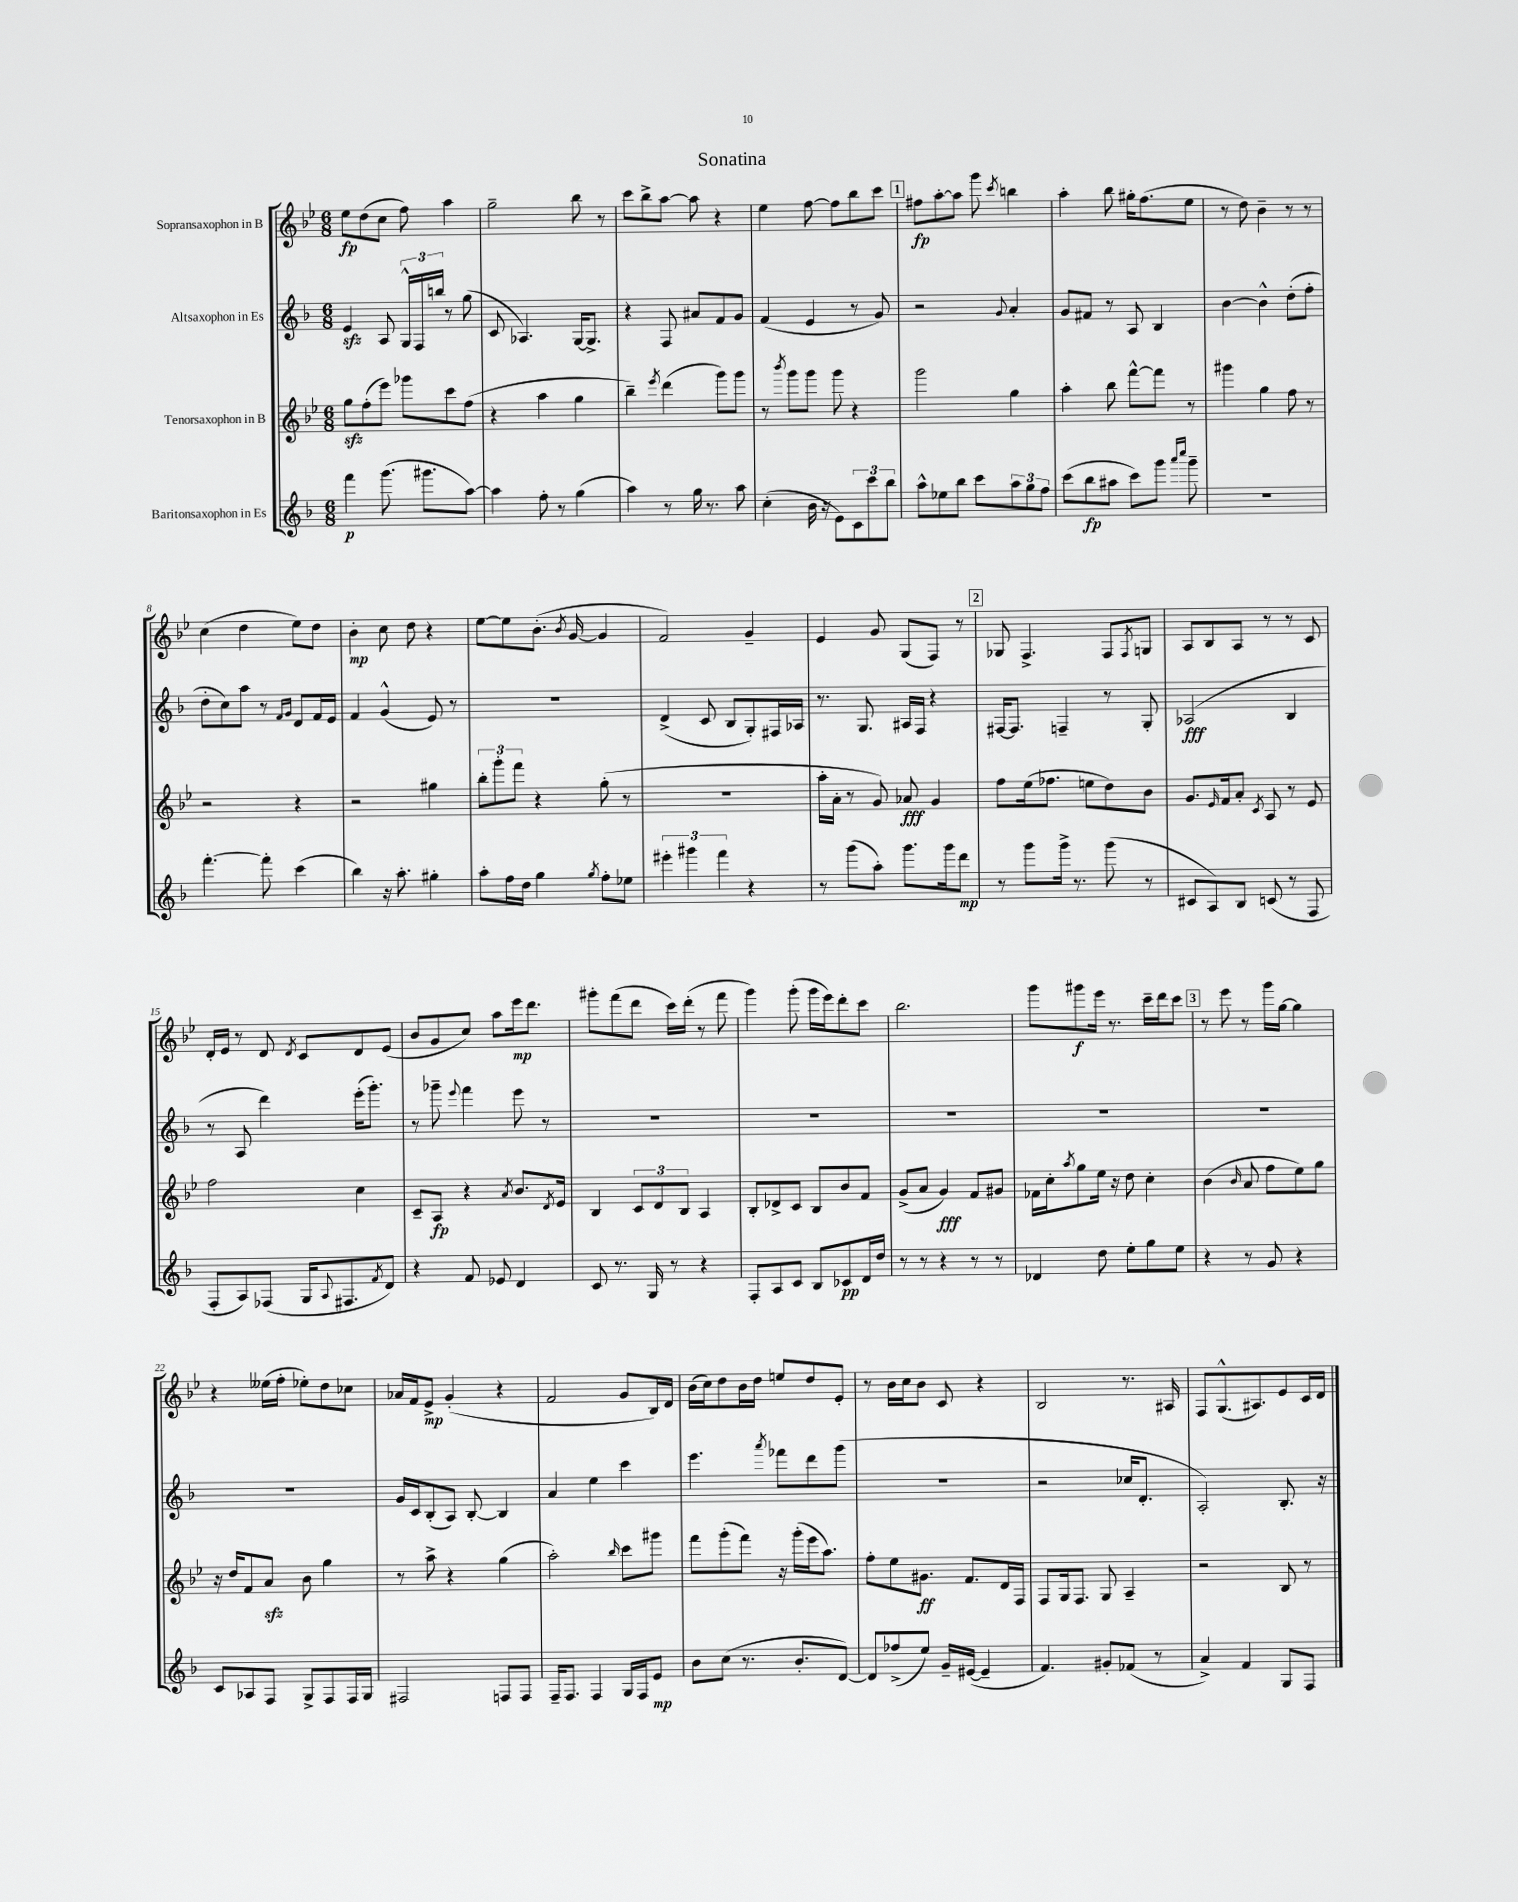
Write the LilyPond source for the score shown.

\header { title = "Sonatina" }
<<
\new StaffGroup <<
\new Staff = "s0" \with { instrumentName = "Sopransaxophon in B" } {
    \clef treble \key bes \major \numericTimeSignature \time 6/8
    ees''8\fp d''8( c''8 f''8) a''4 |
    g''2-- bes''8 r8 |
    c'''8 bes''8-> a''8~ a''8 r4 |
    ees''4 f''8~ f''8 bes''8 c'''8 |
    \mark \markup { \box "1" } fis''8\fp a''8~-. a''8 g'''8 \acciaccatura { c'''8 } b''4 |
    a''4-. bes''8 gis''16-. f''8.( ees''8 |
    r8 d''8) bes'4-- r8 r8 |
    c''4( d''4 ees''8) d''8 |
    bes'4-.\mp c''8 d''8 r4 |
    ees''8~ ees''8 bes'8.-.( \acciaccatura { bes'8 } g'16~ g'4 |
    f'2) g'4-- |
    ees'4 g'8 g8( f8) r8 |
    \mark \markup { \box "2" } ges8 f4.-> f8 \acciaccatura { f8 } g8 |
    a8 bes8 a8 r8 r8 c'8 |
    d'16-. ees'16 r8 d'8 \acciaccatura { d'8 } c'8 d'8 ees'8( |
    bes'8 g'8 c''8) a''8 ees'''16\mp d'''8. |
    gis'''8-. f'''8( d'''8 c'''16) d'''16-.( r8 f'''8 |
    g'''4) g'''8-.( g'''16 ees'''16) d'''8-. c'''8 |
    bes''2. |
    g'''8 gis'''8\f ees'''16 r8. c'''16-- d'''16 c'''8 |
    \mark \markup { \box "3" } r8 ees'''8 r8 g'''16 g''16~ g''4 |
    r4 eeses''16( f''16-. ees''8-.) d''8 ces''8 |
    aes'16 f'16 ees'8->\mp g'4-.( r4 |
    f'2 g'8 bes16) d'16 |
    bes'16( c''16) d''8 bes'16 d''16 e''8 d''8 ees'8-. |
    r8 bes'16 c''16 bes'8 c'8 r4 |
    bes2 r8. ais16 |
    f8 g8.-^( ais8.) ees'8 c'16 d'16 \bar "|." |
}
\new Staff = "s1" \with { instrumentName = "Altsaxophon in Es" } {
    \clef treble \key f \major \numericTimeSignature \time 6/8
    e'4\sfz a8 \tuplet 3/2 { g16-^ f16 b''16 } r8 g''8( |
    c'8 aes4.) g16~ g8.-> |
    r4 f8 ais'8 f'8 g'8 |
    f'4( e'4 r8 g'8) |
    \mark \markup { \box "1" } r2 \appoggiatura { g'8 } a'4-. |
    g'8 fis'8 r8 a8 bes4 |
    bes'4~ bes'4-^ d''8-.( f''8-. |
    d''8-. c''8) a''8 r8 \grace { f'16 g'16 } d'8 f'16 e'16 |
    f'4 g'4-^( e'8) r8 |
    R2. |
    d'4->( c'8 bes8 g8-.) fis16 aes16 |
    r8. g8. ais16 f16 r4 |
    \mark \markup { \box "2" } fis16~ fis8. f4-- r8 g8-. |
    aes2\fff( bes4 |
    r8 a8 d'''4) e'''16-.( g'''8.-.) |
    r8 ges'''8-- \appoggiatura { e'''8 } f'''4 e'''8 r8 |
    R2. |
    R2. |
    R2. |
    R2. |
    \mark \markup { \box "3" } R2. |
    R2. |
    g'16 c'16 bes8-.( a8) bes8~-. bes4 |
    a'4 e''4 c'''4 |
    e'''4. \acciaccatura { a'''8 } fes'''8 d'''8 g'''8( |
    R2. |
    r2 ces''16 d'8.-. |
    a2-.) bes8.-. r16 \bar "|." |
}
\new Staff = "s2" \with { instrumentName = "Tenorsaxophon in B" } {
    \clef treble \key bes \major \numericTimeSignature \time 6/8
    g''8\sfz f''8-.( ees'''8) ges'''8 c'''8 f''8( |
    r4 a''4 g''4 |
    bes''4--) \acciaccatura { ees'''8 } d'''4( g'''8) g'''8 |
    r8 \acciaccatura { bes'''8 } g'''8 g'''8 g'''8 r4 |
    \mark \markup { \box "1" } g'''2 g''4 |
    a''4-. bes''8 f'''8~-^ f'''8 r8 |
    gis'''4 g''4 f''8 r8 |
    r2 r4 |
    r2 gis''4 |
    \tuplet 3/2 { bes''8-. g'''8-. f'''8 } r4 g''8-.( r8 |
    R2. |
    a''16-. a'16-. r8 g'8) aes'8\fff g'4 |
    \mark \markup { \box "2" } f''8 ees''16( fes''8. e''8 d''8) bes'8 |
    g'8. \grace { ees'16 } f'16 a'8-. \acciaccatura { c'8 } a8 r8 ees'8 |
    f''2 c''4 |
    c'8-- a8\fp r4 \acciaccatura { a'8 } bes'8. \acciaccatura { d'8 } ees'16 |
    bes4 \tuplet 3/2 { c'8 d'8 bes8 } a4 |
    bes8-. des'8-> c'8 bes8 bes'8 f'8 |
    g'8->( a'8 g'4\fff) f'8 gis'8 |
    fes'16 c''16-. \acciaccatura { a''8 } g''8 ees''16 r16 d''8 c''4-. |
    \mark \markup { \box "3" } bes'4( \grace { bes'16 } a'8 f''8 ees''8) g''8 |
    r16 d''16 f'8 a'8\sfz bes'8 g''4 |
    r8 a''8-> r4 g''4( |
    a''2-.) \grace { bes''16 } c'''8 gis'''8 |
    f'''8 g'''8-.( f'''8) r16 g'''16-.( ees'''16 a''8.) |
    f''8-. ees''8 gis'8.\ff f'8. d'16 f16 |
    f8 g16 f8. g8 a4-- |
    r2 bes8 r8 \bar "|." |
}
\new Staff = "s3" \with { instrumentName = "Baritonsaxophon in Es" } {
    \clef treble \key f \major \numericTimeSignature \time 6/8
    f'''4\p g'''8.( gis'''8. a''8~) |
    a''4 f''8-. r8 g''4( |
    a''4) r8 g''16 r8. a''8 |
    c''4-.( bes'16 r16 e'8) \tuplet 3/2 { c'8 c'''8 bes''8 } |
    \mark \markup { \box "1" } a''8-^ ees''8 bes''8 c'''8 \tuplet 3/2 { a''8 g''8 f''8 } |
    c'''8( bes''8\fp ais''8 c'''8) g'''8 \grace { a'''16 c''''16 } g'''8-- |
    R2. |
    f'''4.~-. f'''8-. c'''4( |
    bes''4) r16 a''8.-. gis''4-. |
    a''8-. f''16 d''16 g''4 \acciaccatura { g''8 } f''8-. ees''8 |
    \tuplet 3/2 { eis'''4-. gis'''4 f'''4 } r4 |
    r8 g'''8( a''8-.) g'''8. g'''16 d'''8\mp |
    \mark \markup { \box "2" } r8 g'''8 g'''16-> r8. g'''8( r8 |
    cis'8 a8) bes8 c'8( r8 f8 |
    f8-. a8) fes8( g16 \appoggiatura { a8 } fis8. \acciaccatura { f'8 } d'8) |
    r4 f'8 ees'8 d'4 |
    c'8 r8. g16 r8 r4 |
    f8-. a8 c'8 bes8 ces'8\pp d'16 d''16 |
    r8 r8 r4 r8 r8 |
    des'4 d''8 e''8-. g''8 e''8 |
    \mark \markup { \box "3" } r4 r8 g'8 r4 |
    c'8 aes8 f8 g8-> f8 f16 g16 |
    fis2 f8 f8 |
    f16-- f8. f4 g16 f16 e'8\mp |
    bes'8 c''8( r8. bes'8.-. d'8~) |
    d'8 fes''8->( e''8) g'16-- eis'16~( eis'4-- |
    f'4.) gis'8-. fes'8( r8 |
    a'4->) f'4 g8 f8 \bar "|." |
}
>>
>>
